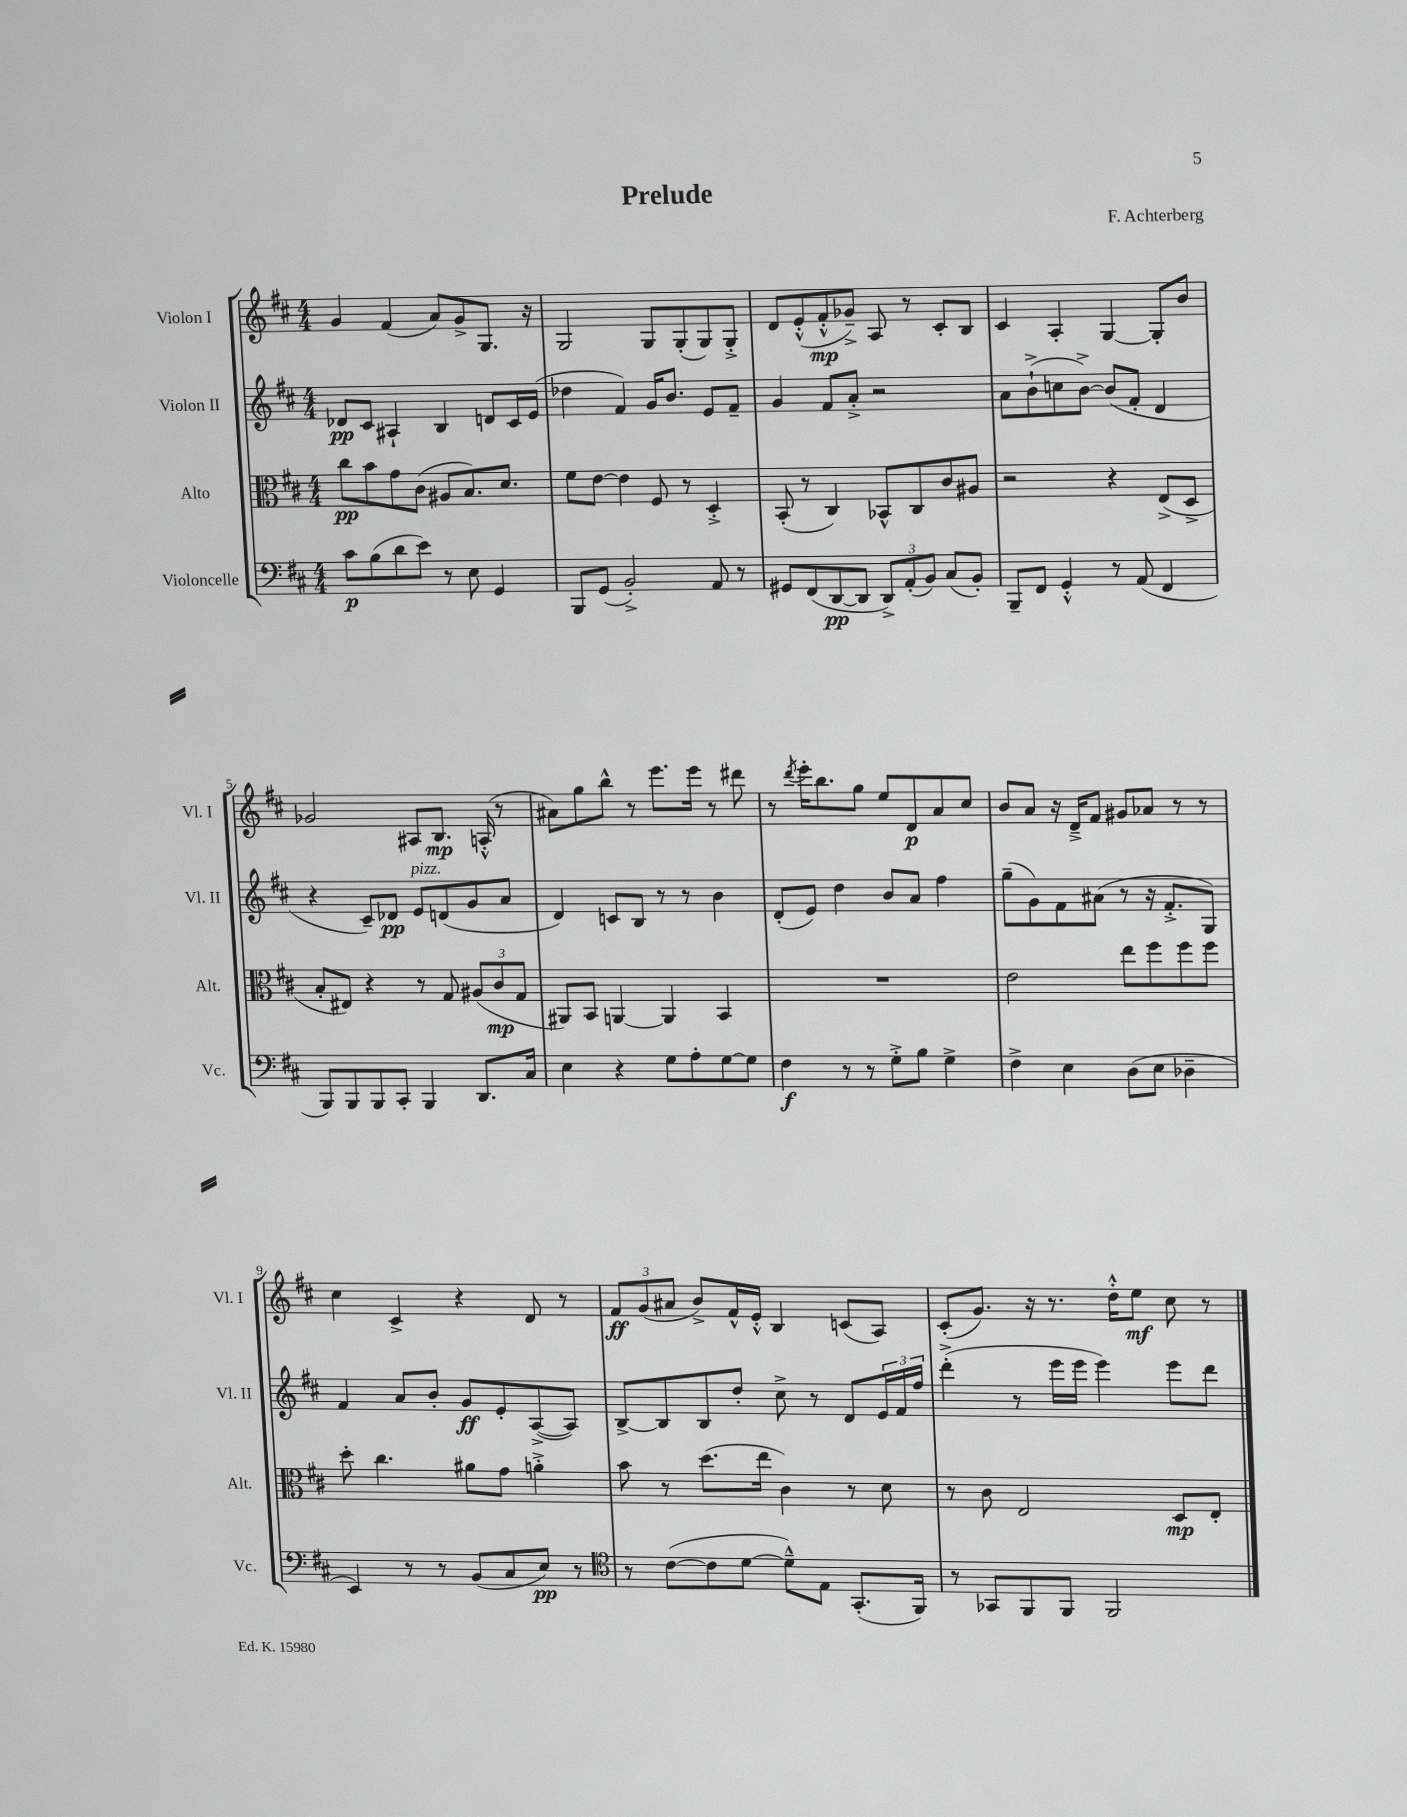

**kern	**dynam	**kern	**dynam	**kern	**dynam	**kern	**dynam
*part4	*part4	*part3	*part3	*part2	*part2	*part1	*part1
*staff4	*staff4	*staff3	*staff3	*staff2	*staff2	*staff1	*staff1
*I"Violoncelle	*	*I"Alto	*	*I"Violon II	*	*I"Violon I	*
*I'Vc.	*	*I'Alt.	*	*I'Vl. II	*	*I'Vl. I	*
*clefF4	*	*clefC3	*	*clefG2	*	*clefG2	*
*k[f#c#]	*	*k[f#c#]	*	*k[f#c#]	*	*k[f#c#]	*
*M4/4	*	*M4/4	*	*M4/4	*	*M4/4	*
=1	=1	=1	=1	=1	=1	=1	=1
8c#\L	p	8cc#\L	pp	8d-X/L	pp	4g/	.
(8B\	.	8b\	.	8c#/J	.	.	.
8d\	.	8g\	.	4A#X`/	.	(4f#/	.
8e\J)	.	(8c#\J	.	.	.	.	.
8r	.	8A#X/L	.	4B/	.	8a/L)	.
8E\	.	8.B/)	.	.	.	8g^/	.
4GG/	.	.	.	8dn/L	.	8.G/J	.
.	.	8.d/J	.	.	.	.	.
.	.	.	.	16c#/L	.	.	.
.	.	.	.	(16e/JJ	.	16r	.
=2	=2	=2	=2	=2	=2	=2	=2
8BBB/L	.	8f#\L	.	4dd-X\	.	2G/	.
(8GG/J	.	[8e\J	.	.	.	.	.
2BB'^/)	.	4e\]	.	4f#/)	.	.	.
.	.	8F#/	.	16g/KL	.	8G/L	.
.	.	.	.	8.b/J	.	.	.
.	.	8r	.	.	.	(8G'/	.
8AA/	.	4D'^/	.	8e/L	.	8G/)	.
8r	.	.	.	8f#~/J	.	8G'^/J	.
=3	=3	=3	=3	=3	=3	=3	=3
8GG#X/L	.	(8BB'/	.	4g/	.	8d/L	.
(8FF#/	.	8r	.	.	.	(8e'^^/	.
[8DD/	pp	4C#/)	.	8f#/L	.	8f#'^^/	mp
8DD/J]	.	.	.	8a'^/J	.	8g-X~^/J)	.
12DD^/L)	.	8BB-X^^/L	.	2r	.	8A/	.
(12AA'/	.	.	.	.	.	.	.
.	.	8C#/	.	.	.	8r	.
12BB/J)	.	.	.	.	.	.	.
(8C#/L	.	8c#/	.	.	.	8c#'/L	.
8BB'/J)	.	8A#X/J	.	.	.	8B/J	.
=4	=4	=4	=4	=4	=4	=4	=4
8BBB~/L	.	2r	.	8a\L	.	4c#/	.
8FF#/J	.	.	.	(8b`^\	.	.	.
4GG'^^/	.	.	.	8ccn\	.	4A'/	.
.	.	.	.	[8b^\J)	.	.	.
8r	.	4r	.	(8b/L]	.	[4G/	.
(8AA/	.	.	.	8f#'/J	.	.	.
4FF#/	.	(8E^/L	.	4d/	.	8G'/L]	.
.	.	8D^/J	.	.	.	8b/J	.
!!LO:LB:g=z
=5	=5	=5	=5	=5	=5	=5	=5
8BBB/L)	.	8B'/L	.	4r	.	2g-X/	.
8BBB/	.	8E#X/J)	.	.	.	.	.
8BBB/	.	4r	.	8c#~/L)	.	.	.
8CC#'/J	.	.	.	8d-X/J	pp	.	.
!	!	!	!	!LO:TX:a:i:t=pizz.	!	!	!
4BBB/	.	8r	.	8e/L	.	8A#X/L	.
.	.	8G/	.	(8dn/	.	8.B/J	mp
8.DD/L	.	(12A#X/L	.	8g/	.	.	.
.	.	.	.	.	.	(16An'^^/	.
.	.	12c#/	mp	.	.	.	.
.	.	.	.	8a/J	.	8r	.
.	.	12G/J	.	.	.	.	.
16C#/Jk	.	.	.	.	.	.	.
=6	=6	=6	=6	=6	=6	=6	=6
4E\	.	8AA#X/L)	.	4d/)	.	8a#X\L)	.
.	.	8BB/J	.	.	.	8gg\	.
4r	.	[4AAn/	.	8cn/L	.	8bb^^\J	.
.	.	.	.	8B/J	.	8r	.
8G\L	.	4AA/]	.	8r	.	8.eee\L	.
8A'\	.	.	.	8r	.	.	.
.	.	.	.	.	.	16eee\Jk	.
[8G\	.	4BB/	.	4b\	.	8r	.
8G\J]	.	.	.	.	.	8ddd#X\	.
=7	=7	=7	=7	=7	=7	=7	=7
4F#\	f	1r	.	(8d'/L	.	8r	.
.	.	.	.	.	.	8qddd/	.
.	.	.	.	8e/J)	.	16eee'\KL	.
.	.	.	.	.	.	8.bb\	.
8r	.	.	.	4dd\	.	.	.
8r	.	.	.	.	.	8gg\J	.
8G'^\L	.	.	.	8b/L	.	8ee/L	.
8B\J	.	.	.	8a/J	.	8d/	p
4G^\	.	.	.	4ff#\	.	8a/	.
.	.	.	.	.	.	8cc#/J	.
=8	=8	=8	=8	=8	=8	=8	=8
4F#^\	.	2e\	.	(8gg~\L	.	8b/L	.
.	.	.	.	8g\)	.	8a/J	.
4E\	.	.	.	8f#\	.	16r	.
.	.	.	.	.	.	16d~^/KL	.
.	.	.	.	(8a#X\J	.	8f#/J	.
(8D\L	.	8ee\L	.	8r	.	8g#X/L	.
8E\J	.	8ff#\	.	16r	.	8a-X/J	.
.	.	.	.	8.f#'^/L	.	.	.
4D-X~\	.	8ff#\	.	.	.	8r	.
.	.	8ff#\J	.	8G/J)	.	8r	.
!!LO:LB:g=z
=9	=9	=9	=9	=9	=9	=9	=9
4EE/)	.	8dd'\	.	4f#/	.	4cc#\	.
.	.	4.cc#\	.	.	.	.	.
8r	.	.	.	8a/L	.	4c#^/	.
8r	.	.	.	8b'/J	.	.	.
(8BB/L	.	8a#X\L	.	8g/L	ff	4r	.
8C#/	.	8g\J	.	8e'/	.	.	.
8E/J)	pp	4an'^\	.	([8A^/	.	8d/	.
8r	.	.	.	8A/J])	.	8r	.
=10	=10	=10	=10	=10	=10	=10	=10
*clefC4	*	*	*	*	*	*	*
8r	.	8b\	.	[8B^/L	.	12f#/L	ff
.	.	.	.	.	.	(12g/	.
([8c#\L	.	8r	.	8B/]	.	.	.
.	.	.	.	.	.	12a#X/J	.
8c#\]	.	(8.dd\L	.	8B/	.	8b^/L)	.
[8d\J	.	.	.	8dd'/J	.	16f#^^/L	.
.	.	16ee\Jk	.	.	.	16e'^^/JJ	.
8d~^^\L])	.	4c#\)	.	8cc#^\	.	4B/	.
8E\J	.	.	.	8r	.	.	.
(8.GG'/L	.	8r	.	8d/L	.	(8cn/L	.
.	.	8d\	.	24e/L	.	8A/J)	.
.	.	.	.	24f#/	.	.	.
16FF#/Jk)	.	.	.	.	.	.	.
.	.	.	.	24ff#/JJ	.	.	.
=11	=11	=11	=11	=11	=11	=11	=11
8r	.	8r	.	(4ddd'^\	.	(8c#'/L	.
8GG-X/L	.	8c#\	.	.	.	8.g/J)	.
8FF#/	.	2E/	.	8r	.	.	.
.	.	.	.	.	.	16r	.
8FF#/J	.	.	.	16eee\LL	.	8.r	.
.	.	.	.	16eee\JJ	.	.	.
2FF#/	.	.	.	4eee\)	.	.	.
.	.	.	.	.	.	16dd'^^\KL	.
.	.	.	.	.	.	8ee\J	mf
.	.	8D/L	mp	8eee\L	.	8cc#\	.
.	.	8E'/J	.	8ddd\J	.	8r	.
==	==	==	==	==	==	==	==
*-	*-	*-	*-	*-	*-	*-	*-
